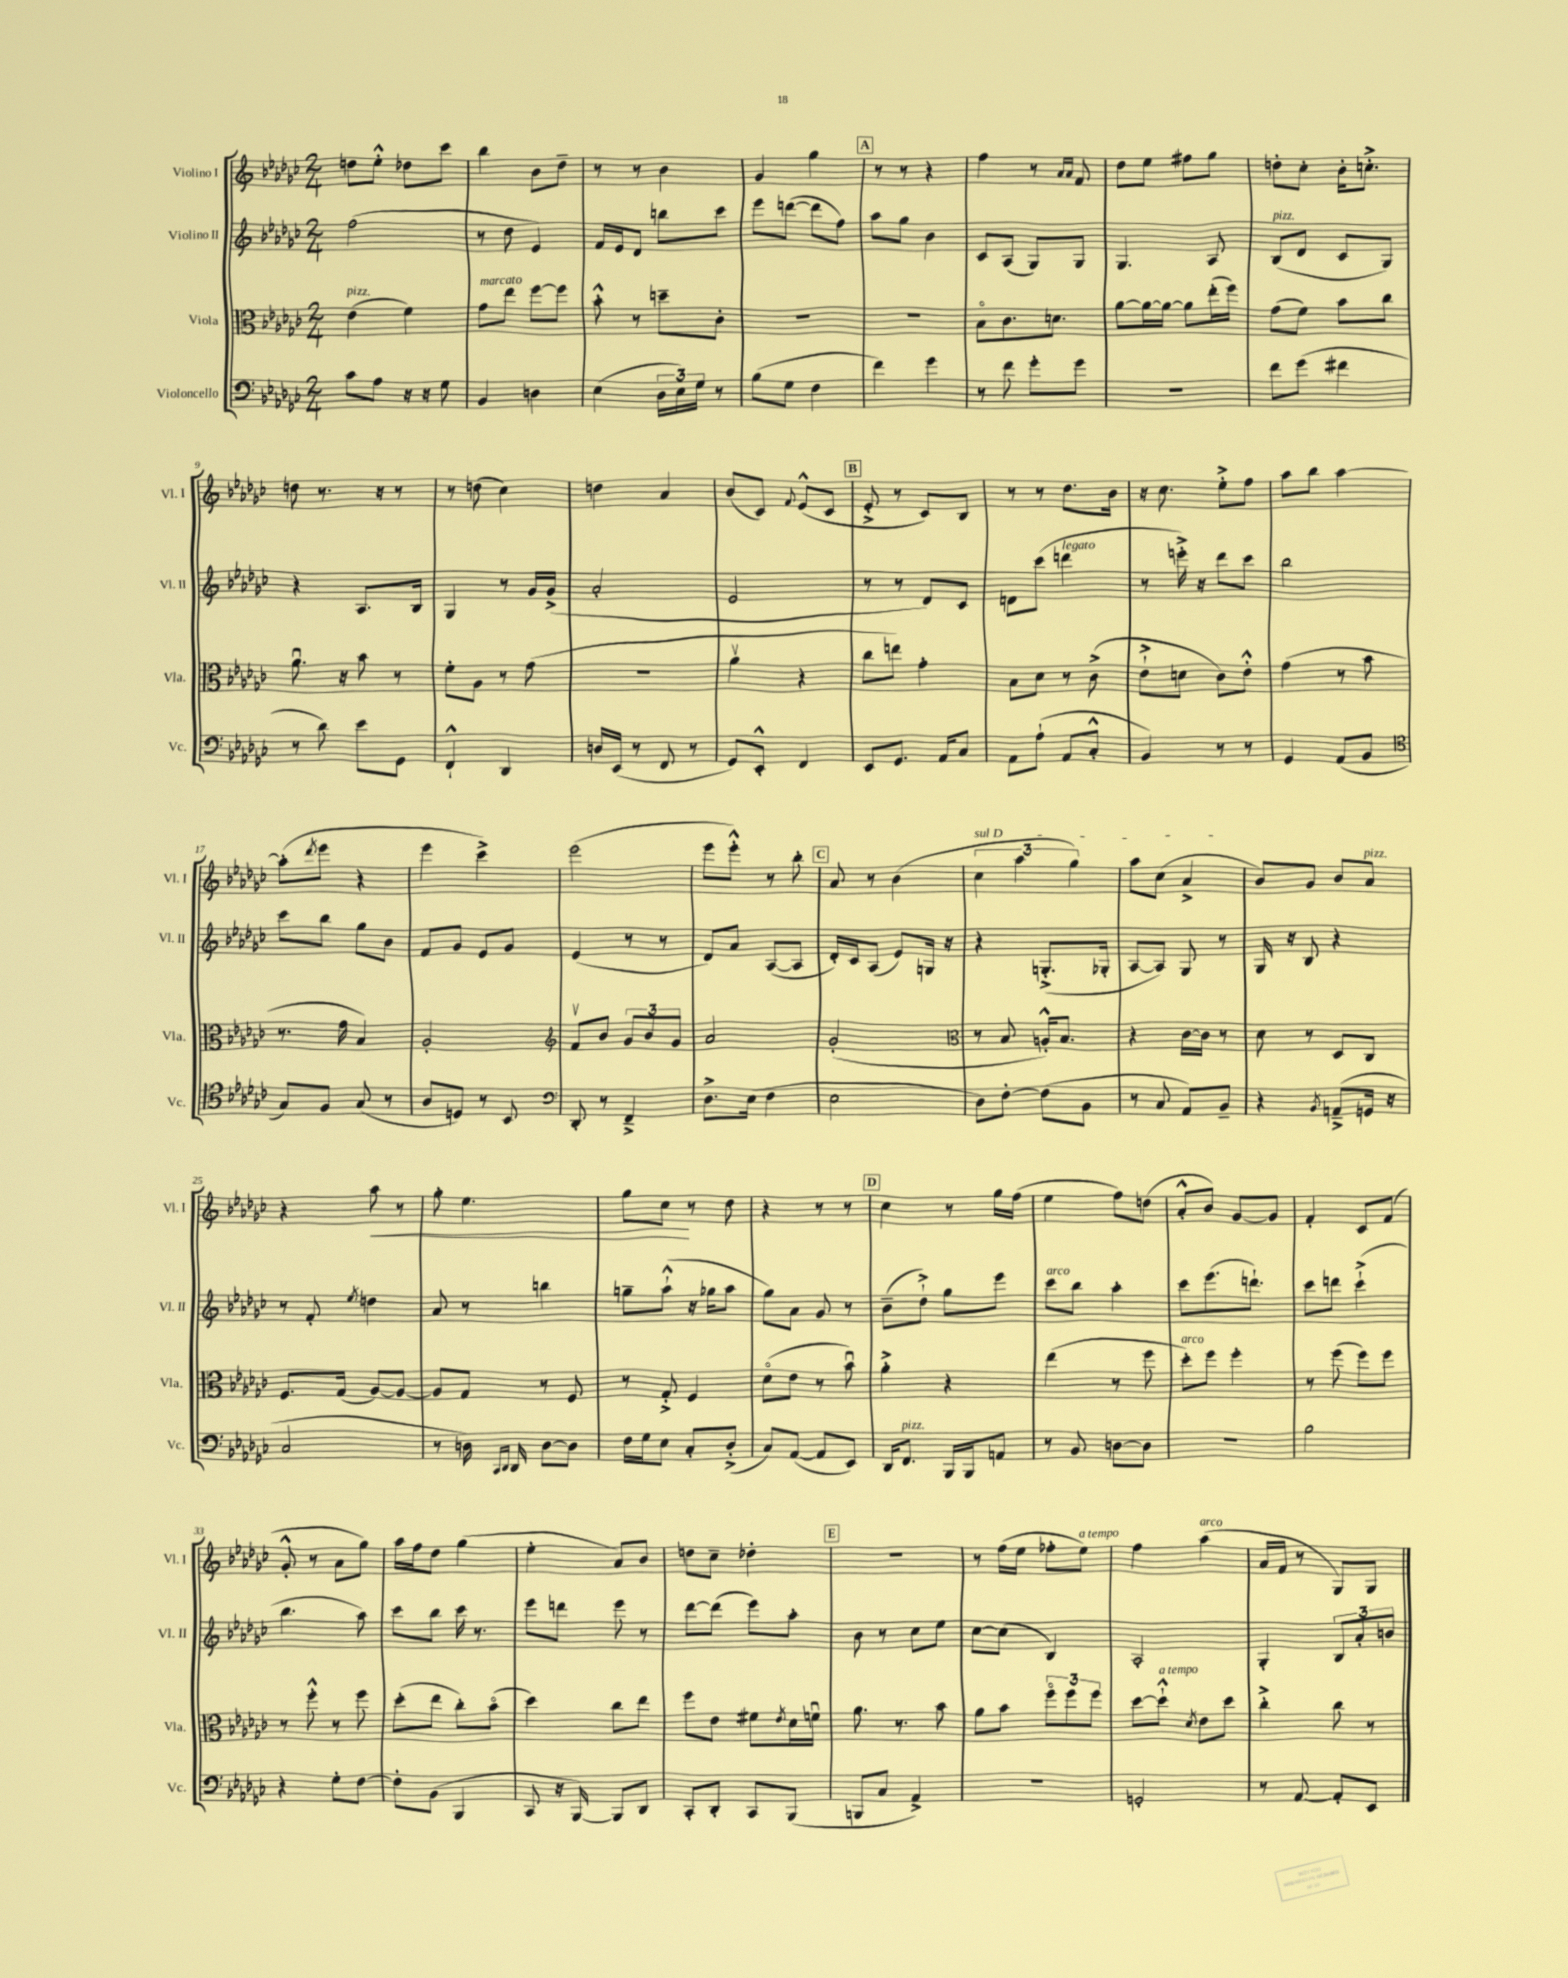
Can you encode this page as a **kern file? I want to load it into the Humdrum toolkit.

**kern	**kern	**kern	**kern	**dynam
*part4	*part3	*part2	*part1	*part1
*staff4	*staff3	*staff2	*staff1	*staff1
*I"Violoncello	*I"Viola	*I"Violino II	*I"Violino I	*
*I'Vc.	*I'Vla.	*I'Vl. II	*I'Vl. I	*
*clefF4	*clefC3	*clefG2	*clefG2	*
*k[b-e-a-d-g-c-]	*k[b-e-a-d-g-c-]	*k[b-e-a-d-g-c-]	*k[b-e-a-d-g-c-]	*
*M2/4	*M2/4	*M2/4	*M2/4	*
=1	=1	=1	=1	=1
!	!LO:TX:a:i:t=pizz.	!	!	!
8c-\L	(4e-\	(2ff\	8ddn\L	.
8A-\J	.	.	8ee-'^^\J	.
16r	4f\)	.	8dd-X\L	.
16r	.	.	.	.
8G-\	.	.	8ccc-\J	.
=2	=2	=2	=2	=2
!	!LO:TX:a:i:t=marcato	!	!	!
4BB-/	8g-\L	8r	4bb-\	.
.	8ee-\J	8dd-\	.	.
4Dn\	[8ff\L	4e-/)	8b-\L	.
.	8ff\J]	.	8dd-~\J	.
=3	=3	=3	=3	=3
(4E-\	8b-'^^\	16f/LL	8r	.
.	.	16e-/J	.	.
.	8r	8d-/J	8r	.
24D-\LL	8ddn~\L	8bbn\L	4b-\	.
24E-\)	.	.	.	.
24G-\JJ	.	.	.	.
8r	8c-'\J	8ccc-\J	.	.
=4	=4	=4	=4	=4
(8B-\L	2r	8eee-\L	4g-/	.
8G-\J	.	([8dddn\J	.	.
4F\	.	8ddd\L]	4gg-\	.
.	.	8ff\J)	.	.
!!LO:REH:place=s1:t=A
=5	=5	=5	=5	=5
4f\)	2r	8aa-\L	8r	.
.	.	8gg-\J	8r	.
4g-\	.	4b-\	4r	.
=6	=6	=6	=6	=6
8r	8B-\L	8c-/L	4ff\	.
8f\	8.c-\	(8A-/J	.	.
8g-'\L	.	8G-/L)	8r	.
.	8.dn\J	.	.	.
.	.	.	16qqa-/LL	.
.	.	.	16qqa-/JJ	.
8g-\J	.	8G-/J	8f/	.
=7	=7	=7	=7	=7
2r	[8a-\L	4.G-/	8dd-\L	.
.	16a-\L_	.	8ee-\J	.
.	16a-\JJ_	.	.	.
.	8a-\L]	.	8ff#X\L	.
.	(16ee-'\L	8A-/	8gg-\J	.
.	16ff\JJ)	.	.	.
=8	=8	=8	=8	=8
!	!	!LO:TX:a:i:t=pizz.	!	!
8f\L	(8g-\L	(8B-/L	8ddn'\L	.
(8g-\J	8f\J)	8d-/J	8cc-'\J	.
4f#X\	8b-\L	8c-/L	16b-'\KL	.
.	.	.	8.ccn'^\J	.
.	8cc-\J	8G-/J)	.	.
!!LO:LB:g=z
=9	=9	=9	=9	=9
8r	8.a-u\	4r	8ddn\	.
8d-\)	.	.	8.r	.
.	16r	.	.	.
8e-\L	8b-\	8.A-/L	.	.
.	.	.	16r	.
8GG-\J	8r	.	8r	.
.	.	16B-/Jk	.	.
=10	=10	=10	=10	=10
4FF`^^/	8f'\L	4G-/	8r	.
.	8A-\J	.	(8ddn\	.
4DD-/	8r	8r	4cc-\)	.
.	(8g-\	16g-/LL	.	.
.	.	(16g-^/JJ	.	.
=11	=11	=11	=11	=11
16Dn/LL	2r	2a-'/	4ddn\	.
(16EE-/JJ	.	.	.	.
8r	.	.	.	.
8FF/	.	.	4a-/	.
8r	.	.	.	.
=12	=12	=12	=12	=12
8GG-/L)	4a-v\	2e-/	(8b-/L	.
8EE-'^^/J	.	.	8c-/J)	.
.	.	.	8qqf/	.
4FF/	4r	.	(8e-^^/L	.
.	.	.	8c-/J	.
!!LO:REH:place=s1:t=B
=13	=13	=13	=13	=13
8EE-/L	8cc-\L	8r	8e-'^/	.
8.GG-/J	8een\J)	8r	8r	.
.	4g-'\	8d-/L)	8c-/L)	.
16AA-/KL	.	.	.	.
8C-/J	.	8c-/J	8B-/J	.
=14	=14	=14	=14	=14
8AA-\L	8B-\L	8dn\L	8r	.
(8A-`\J	8d-\J	(8ccc-\J	8r	.
!	!	!LO:TX:a:i:t=legato	!	!
8AA-/L	8r	4dddn\	8.dd-\L	.
8C-'^^/J	(8c-^\	.	.	.
.	.	.	16b-\Jk	.
=15	=15	=15	=15	=15
4BB-/)	8e-`^\L	8r	16r	.
.	.	.	8.cc-\	.
.	8dn\J	16eeen'^\)	.	.
.	.	16r	.	.
8r	8c-\L)	8ddd-\L	8ee-'^\L	.
8r	8e-'^^\J	8ccc-\J	8ff\J	.
=16	=16	=16	=16	=16
4GG-/	(4g-\	2bb-\	8aa-\L	.
.	.	.	8bb-\J	.
(8AA-/L	8r	.	[4aa-\	.
8BB-/J	8b-\	.	.	.
!!LO:LB:g=z
=17	=17	=17	=17	=17
*clefC4	*	*	*	*
8G-/L)	8.r	8ccc-\L	(8aa-'\L]	.
.	.	.	8qddd-/	.
8F/J	.	8bb-\J	8eee-\J	.
.	16g-\	.	.	.
(8G-/	4B-/)	8gg-\L	4r	.
8r	.	8b-\J	.	.
=18	=18	=18	=18	=18
8A-/L	2A-'/	8f/L	4eee-\	.
8Dn/J)	.	8g-/J	.	.
8r	.	8e-/L	4ccc-^\)	.
8BB-/	.	8g-/J	.	.
=19	=19	=19	=19	=19
*clefF4	*clefG2	*	*	*
8DD-'/	8fv/L	(4e-/	(2eee-\	.
8r	8b-/J	.	.	.
4FF~^/	12g-/L	8r	.	.
.	12b-/	.	.	.
.	.	8r	.	.
.	12g-/J	.	.	.
=20	=20	=20	=20	=20
8.D-^\L	2a-/	8d-/L)	8eee-\L	.
.	.	8a-/J	8eee-'^^\J)	.
(16E-\Jk	.	.	.	.
4F\	.	([8A-/L	8r	.
.	.	8A-/J]	8bb-'\	.
!!LO:REH:place=s1:t=C
=21	=21	=21	=21	=21
2E-\	(2g-'/	16d-'/LL)	8a-/	.
.	.	16c-/J	.	.
.	.	(8A-/J	8r	.
.	.	8e-/L)	(4b-\	.
.	.	16Gn/Jk	.	.
.	.	16r	.	.
=22	=22	=22	=22	=22
*	*clefC3	*	*	*
!	!	!	!LO:TX:a:i:t=sul D	!
8D-\L)	8r	4r	6cc-\	.
[8F'\J	8B-/	.	.	.
.	.	.	6aa-\	.
(8F\L]	16An'^^/KL)	(8.Gn'^/L	.	.
.	8.B-/J	.	.	.
.	.	.	6gg-\)	.
8BB-\J	.	.	.	.
.	.	16G-X'/Jk	.	.
=23	=23	=23	=23	=23
8r	4r	[8A-/L	8aa-\L	.
8C-/	.	8A-/J])	(8cc-\J	.
8AA-/L)	[16c-\LL	8G-/	4a-^/	.
.	16c-\JJ]	.	.	.
8BB-~/J	8r	8r	.	.
=24	=24	=24	=24	=24
4r	8d-\	16G-/	8b-/L)	.
.	.	16r	.	.
.	8r	8B-/	8g-/J	.
8qBB-/	.	.	.	.
(8AAn~^/L	8D-/L	4r	8b-/L	.
!	!	!	!LO:TX:a:i:t=pizz.	!
16GGn/Jk	8C-/J	.	8a-/J	.
16r	.	.	.	.
!!LO:LB:g=z
=25	=25	=25	=25	=25
2C-/	8.F/L	8r	4r	.
.	.	8f'/	.	.
.	(16G-/Jk	.	.	.
.	.	8qee-/	.	.
!	!	!	!	!LO:HP:b
.	[8A-/L)	4ddn\	8aa-\	<
.	8A-/J_	.	8r	.
=26	=26	=26	=26	=26
8r	8A-/L]	8a-/	8gg-'\	.
16Dn\)	8G-/J	8r	4.ee-\	.
16qqCC-/LL	.	.	.	.
16qqDD-/JJ	.	.	.	.
16DD-/	.	.	.	.
[8D\L	8r	4bbn\	.	.
8D\J]	8F/	.	.	.
=27	=27	=27	=27	=27
16F\LL	8r	8ggn~\L	8gg-\L	.
16G-\J	.	.	.	.
8E-\J	8G-'^/	(8aa-`^^\J	8cc-\J	.
8C-'/L	4F/	16r	8r	[
.	.	16gg-X\KL	.	.
(8D-'^/J	.	8aa-\J	8dd-\	.
=28	=28	=28	=28	=28
8C-/L)	(8d-\L	8gg-\L)	4r	.
([8AA-/J	8e-\J	8a-\J	.	.
8AA-/L]	8r	8g-/	8r	.
8EE-/J)	8b-u\)	8r	8r	.
!!LO:REH:place=s1:t=D
=29	=29	=29	=29	=29
16DD-/KL	4a-'^\	(8b-~\L	4cc-\	.
!LO:TX:a:i:t=pizz.	!	!	!	!
8.FF/J	.	.	.	.
.	.	8dd-`^\J)	.	.
16BBB-/LL	4r	8gg-\L	8r	.
16BBB-/J	.	.	.	.
8AAn/J	.	8eee-\J	16gg-\LL	.
.	.	.	(16ff\JJ	.
=30	=30	=30	=30	=30
!	!	!LO:TX:a:i:t=arco	!	!
8r	(4ee-\	8ccc-\L	4ee-\	.
8BB-/	.	8bb-\J	.	.
[8Dn\L	8r	4aa-'\	8ff\L)	.
8D\J]	8ff\	.	(8ddn\J	.
=31	=31	=31	=31	=31
!	!LO:TX:a:i:t=arco	!	!	!
2r	8dd-'\L)	8ccc-\L	8a-'^^/L	.
.	8ff\J	(8.eee-\	8b-/J)	.
.	4ff'\	.	[8g-/L	.
.	.	8.dddn`\J)	.	.
.	.	.	8g-/J]	.
=32	=32	=32	=32	=32
2B-\	8r	8ccc-\L	4f'/	.
.	(8ff\	8dddn\J	.	.
.	8ff\L)	(4ccc-`^\	8c-/L	.
.	8ff\J	.	(8f/J	.
!!LO:LB:g=z
=33	=33	=33	=33	=33
4r	8r	4.bb-\	8g-'^^/	.
.	8ff'^^\	.	8r	.
8G-'\L	8r	.	8a-\L	.
[8F\J	8ff\	8aa-\)	8gg-\J)	.
=34	=34	=34	=34	=34
8F'\L]	(8dd-'\L	8ccc-\L	16aa-\LL	.
.	.	.	16ff\J	.
(8BB-\J	8ee-\J	8bb-\J	8dd-\J	.
4BBB-/	8cc-'\L)	16ccc-\	(4gg-\	.
.	.	8.r	.	.
.	(8b-\J	.	.	.
=35	=35	=35	=35	=35
8CC-/	4dd-\)	8eee-\L	4ee-'\	.
16r	.	8dddn\J	.	.
[16BBB-/)	.	.	.	.
8BBB-/L]	8cc-\L	8eee-\	8a-/L)	.
8DD-/J	8ee-\J	8r	8b-/J	.
=36	=36	=36	=36	=36
8CC-'/L	8ff\L	[8ddd-\L	8ddn\L	.
8DD-'/J	8e-\J	(8ddd-\J]	8cc-~\J	.
8CC-/L	8f#X\L	8eee-\L)	4dd-X'\	.
.	8qe-/	.	.	.
(8BBB-/J	16d-\L	8aa-'\J	.	.
.	16fnu\JJ	.	.	.
!!LO:REH:place=s1:t=E
=37	=37	=37	=37	=37
8BBBn/L	8.a-\	8b-\	2r	.
8C-/J	.	8r	.	.
.	8.r	.	.	.
4AA-^/)	.	8cc-\L	.	.
.	8b-\	8ee-\J	.	.
=38	=38	=38	=38	=38
2r	8a-\L	[8cc-\L	8r	.
.	8b-\J	(8cc-\J]	(16ff\LL	.
.	.	.	16ee-\JJ	.
.	12ff\L	4B-/)	8ff-X'\L	.
.	12ff\	.	.	.
!	!	!	!LO:TX:a:i:t=a tempo	!
.	.	.	8ee-\J)	.
.	12ff\J	.	.	.
=39	=39	=39	=39	=39
2GGn'/	[8dd-\L	2A-'/	4ff\	.
!	!LO:TX:a:i:t=a tempo	!	!	!
.	8dd-`^^\J]	.	.	.
.	8qd-/	.	.	.
!	!	!	!LO:TX:a:i:t=arco	!
.	8e-\L	.	(4aa-\	.
.	8dd-\J	.	.	.
=40	=40	=40	=40	=40
8r	4cc-'^\	4G-'/	16a-/LL	.
.	.	.	16f/JJ	.
[8AA-/	.	.	8r	.
8AA-'/L]	8cc-\	12B-/L	8G-/L)	.
.	.	12a-'/	.	.
8EE-/J	8r	.	8G-/J	.
.	.	12bn/J	.	.
==	==	==	==	==
*-	*-	*-	*-	*-
